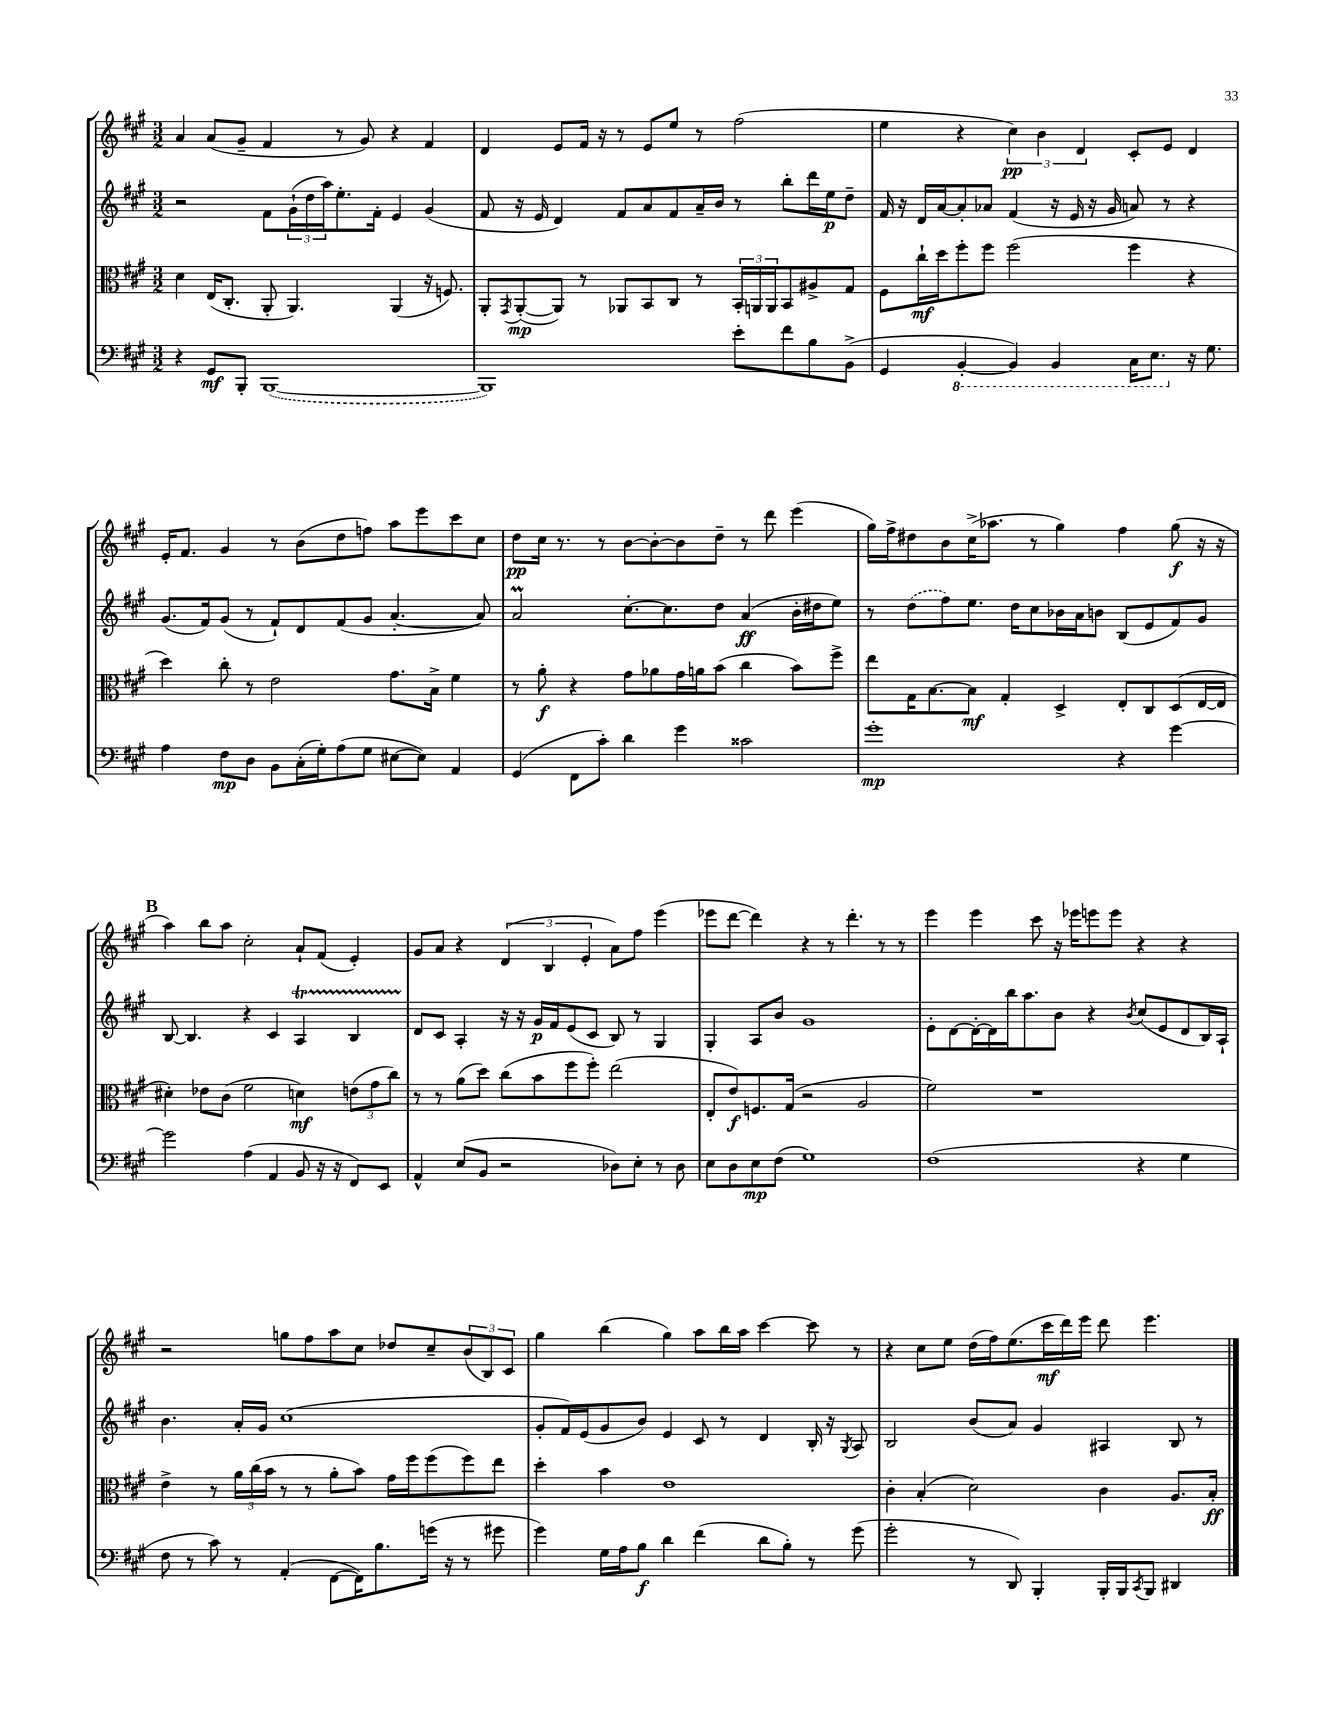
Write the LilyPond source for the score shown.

<<
\new StaffGroup <<
\new Staff = "s0" {
    \clef treble \key a \major \numericTimeSignature \time 3/2
    a'4 a'8( gis'8-- fis'4 r8 gis'8) r4 fis'4 |
    d'4 e'8 fis'16 r16 r8 e'8 e''8 r8 fis''2( |
    e''4 r4 \tuplet 3/2 { cis''4\pp) b'4 d'4 } cis'8-. e'8 d'4 |
    e'16-. fis'8. gis'4 r8 b'8( d''8 f''8) a''8 e'''8 cis'''8 cis''8 |
    d''8\pp cis''16 r8. r8 b'8~ b'8~-. b'8 d''8-- r8 d'''8 e'''4( |
    gis''16) fis''16-> dis''8 b'8 cis''16->( aes''8. r8 gis''4) fis''4 gis''8\f( r16 r16 |
    \mark \markup { \bold "B" } a''4) b''8 a''8 cis''2-. a'8-! fis'8( e'4-.) |
    gis'8 a'8 r4 \tuplet 3/2 { d'4( b4 e'4-. } a'8) fis''8 e'''4( |
    ees'''8 d'''8~ d'''4) r4 r8 d'''4.-. r8 r8 |
    e'''4 e'''4 cis'''8 r16 ees'''16 e'''8 e'''8 r4 r4 |
    r2 g''8 fis''8 a''8 cis''8 des''8 cis''8-- \tuplet 3/2 { b'8( b8) cis'8 } |
    gis''4 b''4( gis''4) a''8 b''16 a''16 cis'''4~ cis'''8 r8 |
    r4 cis''8 e''8 d''16( fis''16) e''8.( cis'''16\mf d'''16) e'''16 d'''8 e'''4. \bar "|." |
}
\new Staff = "s1" {
    \clef treble \key a \major \numericTimeSignature \time 3/2
    r2 fis'8 \tuplet 3/2 { gis'16-!( d''16 a''16) } e''8.-. fis'16-. e'4 gis'4( |
    fis'8 r16 e'16 d'4) fis'8 a'8 fis'8 a'16-- b'16 r8 b''8-. d'''16 e''16\p d''8-- |
    fis'16 r16 d'16 a'16~ a'8-. aes'8 fis'4( r16 e'16 r16 gis'16 a'8) r8 r4 |
    gis'8.( fis'16) gis'8( r8 fis'8-!) d'8 fis'8( gis'8 a'4.~-. a'8) |
    a'2\prall cis''8.~-. cis''8. d''8 a'4\ff( b'16-. dis''16 e''8) |
    r8 \once \slurDashed d''8( fis''8) e''8. d''16 cis''8 bes'16 a'16 b'8 b8( e'8 fis'8) gis'8 |
    \mark \markup { \bold "B" } b8~ b4. r4 cis'4 a4\startTrillSpan b4 |
    d'8\stopTrillSpan cis'8 a4-. r16 r16 gis'16\p fis'16 e'8( cis'8 b8) r8 gis4 |
    gis4-. a8 b'8 gis'1 |
    e'8-. d'8~ d'16~-. d'16 b''16 a''8. b'8 r4 \acciaccatura { b'8 } cis''8( e'8 d'8 b16) a16-! |
    b'4. a'16-. gis'16 cis''1( |
    gis'8-. fis'16) e'16( gis'8 b'8) e'4 cis'8 r8 d'4 b16-. r16 \acciaccatura { gis8 } a8 |
    b2 b'8( a'8) gis'4 ais4 b8 r8 \bar "|." |
}
\new Staff = "s2" {
    \clef alto \key a \major \numericTimeSignature \time 3/2
    d'4 e16( cis8.-. a,8-. a,4.) a,4( r16 f8.) |
    a,8-. \acciaccatura { gis,8 } a,8~-.\mp( a,8) r8 aes,8 b,8 cis8 r8 \tuplet 3/2 { b,16-. a,16 a,16 } b,8 ais8-> gis8 |
    fis8 cis''16-!\mf d''16 fis''8-. fis''8 fis''2( fis''4 r4 |
    d''4) cis''8-. r8 e'2 gis'8. b16-> fis'4 |
    r8 a'8-.\f r4 gis'8 aes'8 gis'16 a'16 b'8( cis''4 b'8) fis''8-> |
    e''8 gis16 b8.~ b8\mf gis4-. d4-> e8-. cis8 d8( e16~ e16 |
    \mark \markup { \bold "B" } dis'4-.) ees'8 cis'8( fis'2 d'4\mf) \tuplet 3/2 { e'8( gis'8 cis''8) } |
    r8 r8 a'8( d''8) cis''8( b'8 fis''8 fis''8-.) e''2( |
    e8-. e'8\f) f8. gis16( r2 a2 |
    fis'2) r1 |
    e'4-> r8 \tuplet 3/2 { a'16 cis''16( b'16 } r8 r8 a'8-. b'8) gis'16 fis''16 fis''8( fis''8) e''8 |
    d''4-. b'4 e'1 |
    cis'4-. b4-.( d'2) cis'4 a8. b16-.\ff \bar "|." |
}
\new Staff = "s3" {
    \clef bass \key a \major \numericTimeSignature \time 3/2
    r4 gis,8\mf b,,8-. \once \slurDashed b,,1~( |
    b,,1) e'8-. fis'8 b8 b,8->( |
    gis,4 \ottava #-1 b,,4~-. b,,4) b,,4 cis,16 e,8. \ottava #0 r16 gis8. |
    a4 fis8\mp d8 b,8 cis16-.( gis16-.) a8( gis8 eis8~ eis8) a,4 |
    gis,4( fis,8 cis'8-.) d'4 gis'4 cisis'2 |
    gis'1-.\mp r4 gis'4~ |
    \mark \markup { \bold "B" } gis'2 a4( a,4 b,8 r16 r16 fis,8) e,8 |
    a,4-^ e8( b,8 r2 des8) e8-. r8 des8 |
    e8 d8 e8\mp fis8( gis1) |
    fis1( r4 gis4 |
    fis8 r8 cis'8) r8 a,4-.( fis,8~ fis,16) b8. g'16( r16 r8 gis'8 |
    gis'4) gis16 a16 b8\f d'4 fis'4( d'8 b8-.) r8 gis'8( |
    gis'2-. r8 d,8) b,,4-. b,,16-. b,,16 \acciaccatura { cis,8 } b,,8 dis,4 \bar "|." |
}
>>
>>
\layout { \context { \Score \remove "Bar_number_engraver" } }
